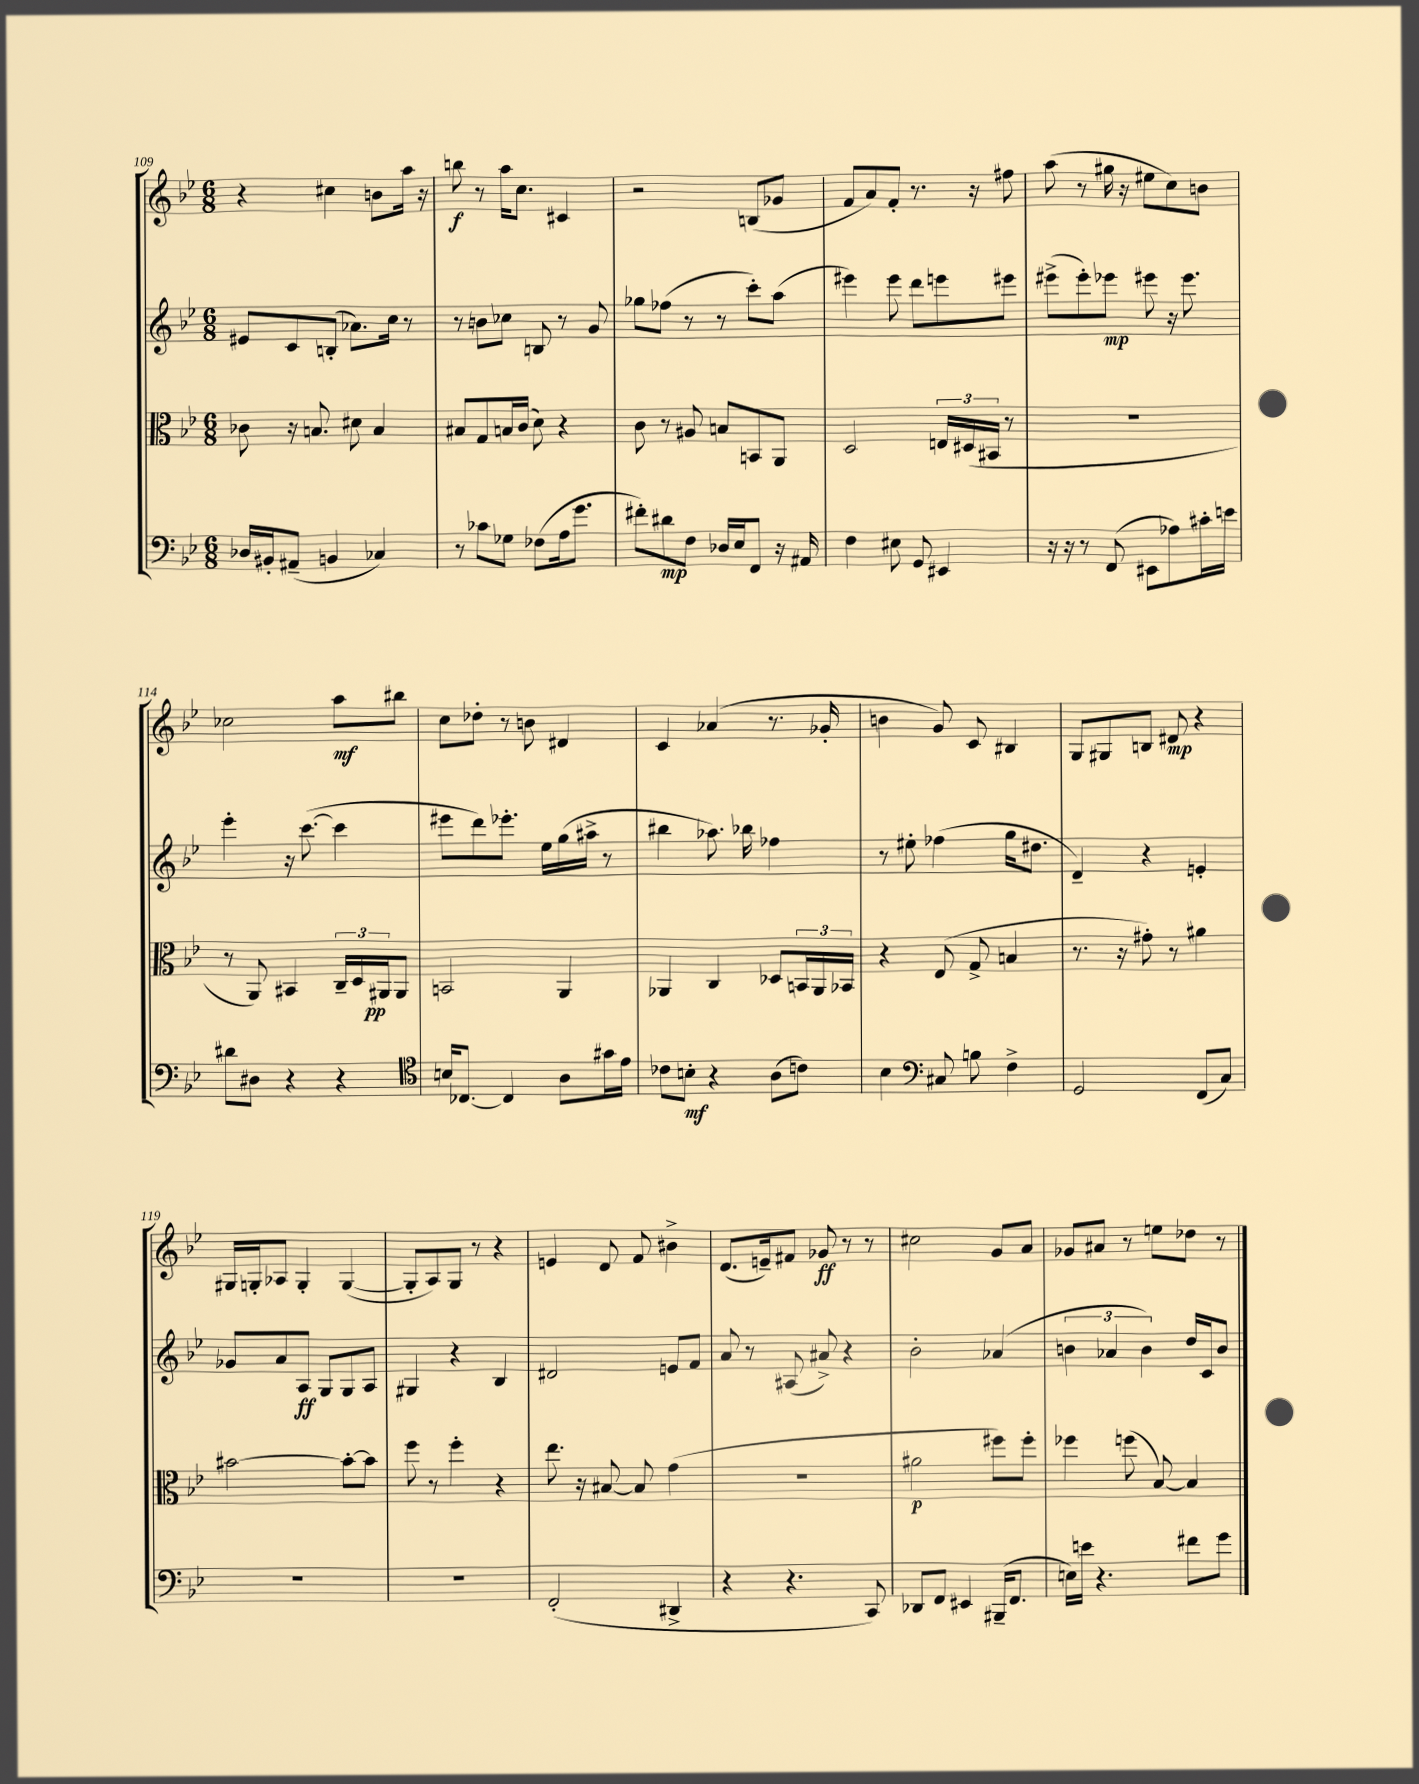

**kern	**kern	**kern	**kern
*staff4	*staff3	*staff2	*staff1
*clefF4	*clefC3	*clefG2	*clefG2
*k[b-e-]	*k[b-e-]	*k[b-e-]	*k[b-e-]
*M6/8	*M6/8	*M6/8	*M6/8
16D-/LL	8c-\	8e#/L	4r
16BB#'/J	.	.	.
(8AA#~/J	16r	8c/	.
.	8.B/	.	.
4BB/	.	(8B'/J	4cc#\
.	8d#\	8.a-\L)	.
4C-/)	4B/	.	8b\L
.	.	16cc\Jk	.
.	.	8r	16aa\Jk
.	.	.	16r
=	=	=	=
8r	8B#/L	8r	8bb\
8c-\L	8G/	8b\L	8r
8G-\J	16B/L	8cc-\J	16aa\LK
.	(16c/JJ	.	8.cc\J
(8F-\L	8d\)	8B/	.
16A\k	4r	8r	4c#/
8.g\J	.	.	.
.	.	8g/	.
=	=	=	=
8f#'\L)	8c\	8gg-\L	2r
8d#\	8r	(8ff-\J	.
8F\J	8A#/	8r	.
16D-/LL	8B/L	8r	.
16E-/J	.	.	.
8FF/J	8BB/	8ccc'\L)	(8B/L
16r	8AA/J	(8aa\J	8g-/J
16AA#/	.	.	.
=	=	=	=
4F\	2D/	4eee#\)	8f/L
.	.	.	8a/)
8E#\	.	8eee#\	8f'/J
8GG/	.	8ddd\L	8.r
4EE#/	24E/LL	8eee\	.
.	(24D#/	.	.
.	.	.	16r
.	24BB#/JJ	.	.
.	8r	8eee#\J	8ff#\
=	=	=	=
16r	2.r	(8eee#^\L	(8aa\
16r	.	.	.
8r	.	8eee#'\)	8r
(8FF/	.	8eee-\J	16gg#\
.	.	.	16r
8EE#\L	.	8eee#\	8ee#\L
8A-\)	.	16r	8cc\)
.	.	8.eee#\	.
16c#'\L	.	.	8b\J
16e\JJ	.	.	.
=	=	=	=
8d#\L	8r	4eee-'\	2cc-\
8D#\J	8AA/)	.	.
4r	4BB#/	16r	.
.	.	([8.ccc\	.
4r	24C~/LL	4ccc\]	8aa\L
.	24D/	.	.
.	24AA#/J	.	.
.	8AA#/J	.	8bb#\J
=	=	=	=
*clefC4	*	*	*
16B/LK	2BB/	8eee#\L	8cc\L
[8.C-/J	.	.	.
.	.	8ddd\)	8dd-'\J
4C-/]	.	8.eee-'\J	8r
.	.	.	8b\
.	.	16ee-\LL	.
8A\L	4AA/	(16gg\	4d#/
.	.	16aa#^\JJ	.
16g#\L	.	8r	.
16e-\JJ	.	.	.
=	=	=	=
8c-\L	4AA-/	4bb#\	4c/
8B'\J	.	.	.
4r	4C/	8.aa-\)	(4a-/
.	.	16bb-\	.
(8A\L	8D-/L	4ff-\	8.r
8c\J)	24BB/L	.	.
.	24AA-/	.	.
.	.	.	16g-'/
.	24BB-/JJ	.	.
=	=	=	=
4B-\	4r	8r	4b\
.	.	8ee#'\	.
*clefF4	*	*	*
8C#/	(8E-/	(4ff-\	8g/)
8B\	8G^/	.	8c/
4F^\	4B/	16gg\LK	4B#/
.	.	8.dd#\J	.
=	=	=	=
2GG/	8.r	4d~/)	8G/L
.	.	.	8G#/
.	16r	.	.
.	8g#'\)	4r	8B/J
.	8r	.	8d#/
(8FF/L	4a#\	4e'/	4r
8C/J)	.	.	.
=	=	=	=
2.r	[2b#\	8g-/L	16G#/LL
.	.	.	16G'/J
.	.	8a/	8A-/J
.	.	8A/J	4G'/
.	.	8G/L	.
.	8b#'\_L	8G/	([4G/
.	8b#\]J	8A/J	.
=	=	=	=
2.r	8ff\	4G#/	8G'/]L
.	8r	.	8A/)
.	4ff'\	4r	8G/J
.	.	.	8r
.	4r	4B-/	4r
=	=	=	=
(2FF'/	8.ee-\	2d#/	4e/
.	16r	.	.
.	[8B#/	.	8d/
.	8B#/]	.	8f/
4DD#^/	(4g\	8e/L	4b#^\
.	.	8f/J	.
=	=	=	=
4r	2.r	8a/	(8.d/L
.	.	8r	.
.	.	.	16e~/k)
4.r	.	(8A#/	8f#/J
.	.	8a#^/)	8g-/
.	.	4r	8r
8CC/)	.	.	8r
=	=	=	=
8DD-/L	2a#\	2b-'\	2cc#\
8FF/J	.	.	.
4EE#/	.	.	.
(16BBB#~/LK	8ff#\L)	(4a-/	8g/L
8.FF/J	.	.	.
.	8ff#'\J	.	8a/J
=	=	=	=
16E\LL)	4ff-\	6b\	8g-/L
16e\JJ	.	.	.
4.r	.	.	8a#/J
.	.	6a-/	.
.	(8ff\	.	8r
.	.	6b\)	.
.	[8B-/)	.	8ee\L
8f#\L	4B-/]	16dd/LL	8dd-\J
.	.	16c/J	.
8g\J	.	8b/J	8r
==	==	==	==
*-	*-	*-	*-
